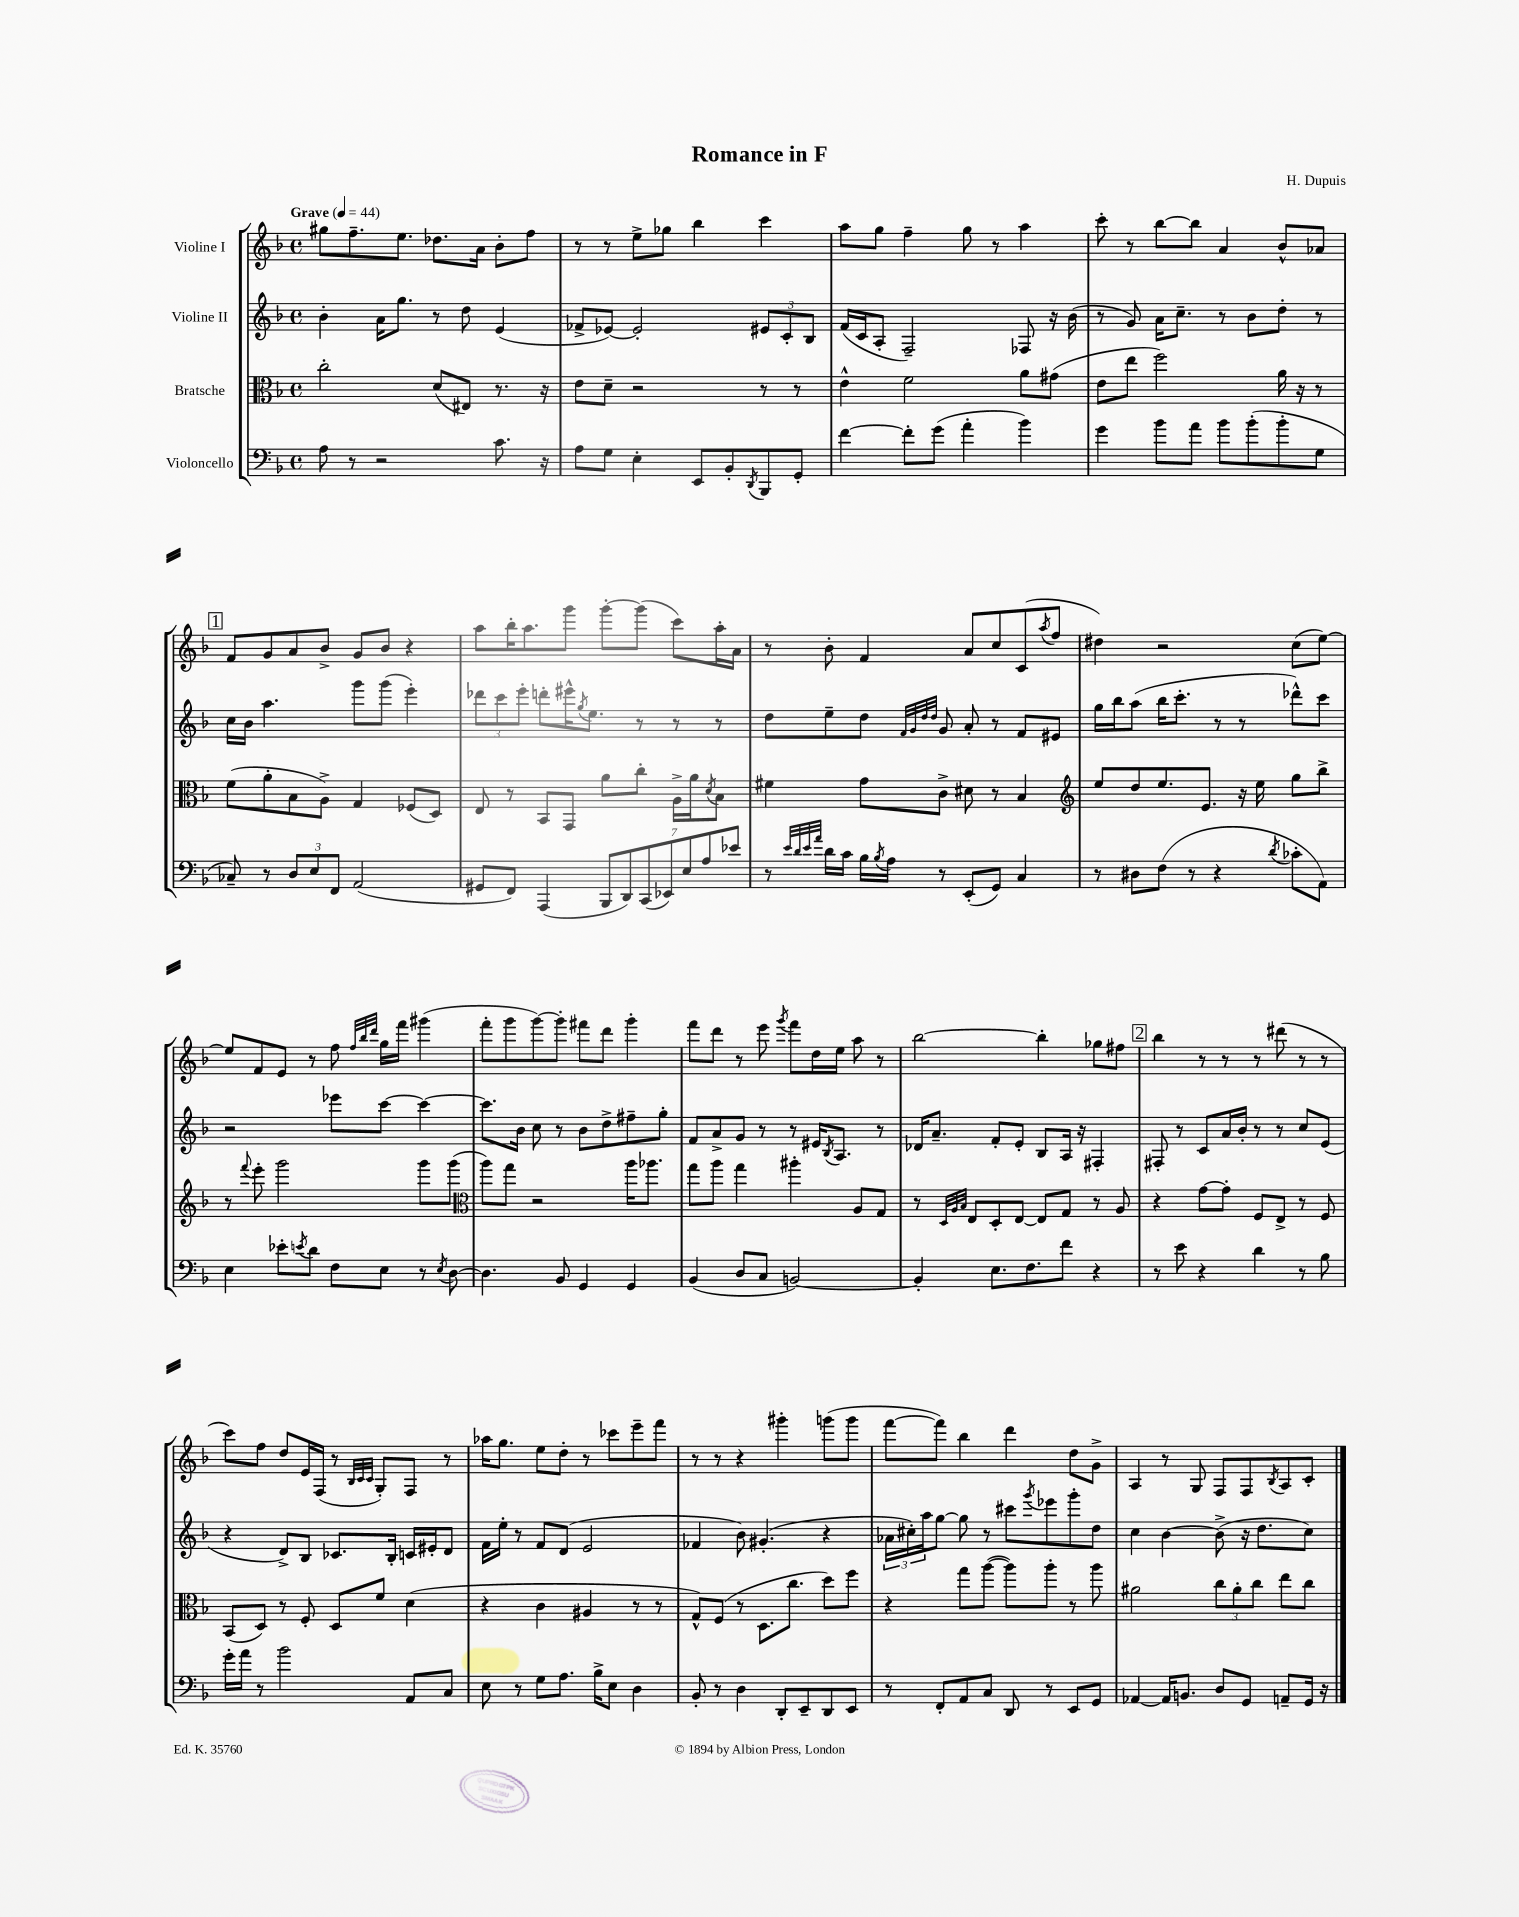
\header { title = "Romance in F" composer = "H. Dupuis" }
<<
\new StaffGroup <<
\new Staff = "s0" \with { instrumentName = "Violine I" } {
    \clef treble \key f \major \defaultTimeSignature \time 4/4 \tempo "Grave" 4 = 44
    gis''8 f''8.-- e''8. des''8. a'16 bes'8-. f''8 |
    r8 r8 e''8-> ges''8 bes''4 c'''4 |
    a''8 g''8 f''4-- g''8 r8 a''4 |
    c'''8-. r8 bes''8~ bes''8 a'4 bes'8-^ aes'8 |
    \mark \markup { \box "1" } f'8 g'8 a'8 bes'8-> g'8 bes'8 r4 |
    a''8 bes''16-. a''8. g'''8 g'''8~-. g'''8( c'''8) a''16-. a'16 |
    r8 bes'8-. f'4 a'8 c''8 c'8( \acciaccatura { a''8 } f''8 |
    dis''4) r2 c''8( e''8~) |
    e''8 f'8 e'8 r8 f''8 \grace { f''32 bes''32 d'''32 } g''16 f'''16 gis'''4( |
    f'''8-. g'''8 g'''8~) g'''8-. fis'''8 d'''8 g'''4-. |
    f'''8 d'''8 r8 e'''8 \acciaccatura { g'''8 } f'''8 d''16 e''16 a''8 r8 |
    bes''2~ bes''4-. ges''8 fis''8 |
    \mark \markup { \box "2" } bes''4 r8 r8 r8 dis'''8( r8 r8 |
    c'''8) f''8 d''8 e'16 f16( r8 \grace { bes32 c'32 c'32 } g8-.) f8 r8 |
    aes''16 g''8. e''8 d''8-. r8 ces'''8 e'''8-- f'''8 |
    r8 r8 r4 gis'''4-. g'''8( g'''8 |
    f'''8~ f'''8) bes''4 d'''4 d''8 g'8-> |
    a4 r8 g8 f8 f8 \acciaccatura { bes8 } a8 c'8-. \bar "|." |
}
\new Staff = "s1" \with { instrumentName = "Violine II" } {
    \clef treble \key f \major \defaultTimeSignature \time 4/4
    bes'4-. a'16 g''8. r8 d''8 e'4( |
    fes'8-> ees'8~) ees'2-. \tuplet 3/2 { eis'8 c'8-. bes8 } |
    f'16( c'16 a8-. f2--) fes8 r16 bes'16( |
    r8 g'8) a'16 c''8.-- r8 bes'8 d''8-. r8 |
    \mark \markup { \box "1" } c''16 bes'16 a''4. g'''8 g'''8( e'''4-.) |
    \tuplet 3/2 { des'''8 c'''8 e'''8-. } d'''8-. eis'''16-^ \acciaccatura { g''8 } e''8. r8 r8 r8 |
    d''8 e''8-- d''8 \grace { f'32 g'32 d''32 d''32 } g'8 a'8-. r8 f'8 eis'8 |
    g''16 bes''16 a''8( bes''16 c'''8.-. r8 r8 des'''8-^) c'''8 |
    r2 ees'''8 c'''8~ c'''4~ |
    c'''8. bes'16 c''8 r8 bes'8 d''8-> fis''8-- g''8-. |
    f'8 a'8-> g'8 r8 r8 eis'16 \acciaccatura { bes8 } a8. r8 |
    des'16 a'8.-- f'8-. e'8-. bes8 a16 r16 fis4-. |
    \mark \markup { \box "2" } fis8-. r8 c'8 a'16 bes'16-. r8 r8 c''8 e'8( |
    r4 d'8->) bes8 ces'8. bes16-. c'16 eis'16-. d'8 |
    f'16 e''16-. r8 f'8 d'8( e'2 |
    fes'4 bes'8) gis'4.-.( r4 |
    \tuplet 3/2 { aes'16 cis''16-.) a''16 } g''8~ g''8 r8 cis'''8 \acciaccatura { g'''8 } ees'''8 g'''8-. d''8 |
    c''4 bes'4~ bes'8->( r16 d''8. c''8) \bar "|." |
}
\new Staff = "s2" \with { instrumentName = "Bratsche" } {
    \clef alto \key f \major \defaultTimeSignature \time 4/4
    c''2-. d'8( eis8) r8. r16 |
    e'8 d'8-- r2 r8 r8 |
    e'4-^ f'2 a'8 gis'8( |
    e'8 e''8 f''2) a'16 r16 r8 |
    \mark \markup { \box "1" } f'8( a'8-. bes8 a8->) g4 fes8( d8) |
    e8 r8 bes,8 g,8 a'8 c''8-. a16-> a'16 \acciaccatura { d'8 } bes8 |
    fis'4 g'8 c'8-> dis'8 r8 bes4 |
    \clef treble e''8 d''8 e''8. e'8. r16 e''16 g''8 bes''8-> |
    r8 \appoggiatura { f'''8 } e'''8-. g'''2 g'''8 g'''8( |
    \clef alto a''8) g''8 r2 a''16 aes''8. |
    g''8 a''8 g''4 ais''4-. a8 g8 |
    r8 \grace { d32 a32 bes32 } e8 d8-. e8~ e8 g8 r8 a8 |
    \mark \markup { \box "2" } r4 g'8~ g'8-. f8 e8-> r8 f8 |
    bes,8( d8) r8 f8-. d8 f'8 d'4( |
    r4 c'4 ais4 r8 r8 |
    g8-^) f8( r8 d8. c''8. d''8) f''8 |
    r4 g''8 a''8~( a''8) a''8-. r8 a''8 |
    ais'2 \tuplet 3/2 { c''8 ais'8-. c''8 } e''8 c''8 \bar "|." |
}
\new Staff = "s3" \with { instrumentName = "Violoncello" } {
    \clef bass \key f \major \defaultTimeSignature \time 4/4
    a8 r8 r2 c'8. r16 |
    a8 g8 e4-. e,8 bes,8-. \acciaccatura { d,8 } bes,,8 g,8-. |
    f'4~ f'8-. g'8( a'4-. bes'4) |
    g'4 bes'8 a'8 bes'8 bes'8-.( bes'8-. g8 |
    \mark \markup { \box "1" } ces8--) r8 \tuplet 3/2 { d8 e8 f,8 } a,2( |
    gis,8 f,8) a,,4( \tuplet 7/4 { bes,,8 d,8) c,8( ees,8) e8 a8 ees'8 } |
    r8 \grace { e'32 d'32 e'32 a'32 } d'16 c'16 bes16 \acciaccatura { bes8 } a16 r8 e,8-.( g,8) c4 |
    r8 dis8 f8( r8 r4 \acciaccatura { d'8 } ces'8-. a,8) |
    e4 ees'8-. \acciaccatura { e'8 } d'8 f8 e8 r8 \acciaccatura { e8 } d8~ |
    d4. bes,8 g,4 g,4 |
    bes,4( d8 c8 b,2~) |
    b,4-. e8. f8. f'8 r4 |
    \mark \markup { \box "2" } r8 e'8 r4 d'4 r8 bes8 |
    g'16-. a'16 r8 bes'2 a,8 c8 |
    e8 r8 g8 a8. bes16-> e8 d4 |
    bes,8-. r8 d4 d,8-. e,8-- d,8 e,8 |
    r8 f,8-. a,8 c8 d,8 r8 e,8 g,8 |
    aes,4~ aes,16 b,8. d8 g,8 a,8-- g,16 r16 \bar "|." |
}
>>
>>
\layout { \context { \Score \remove "Bar_number_engraver" } }
